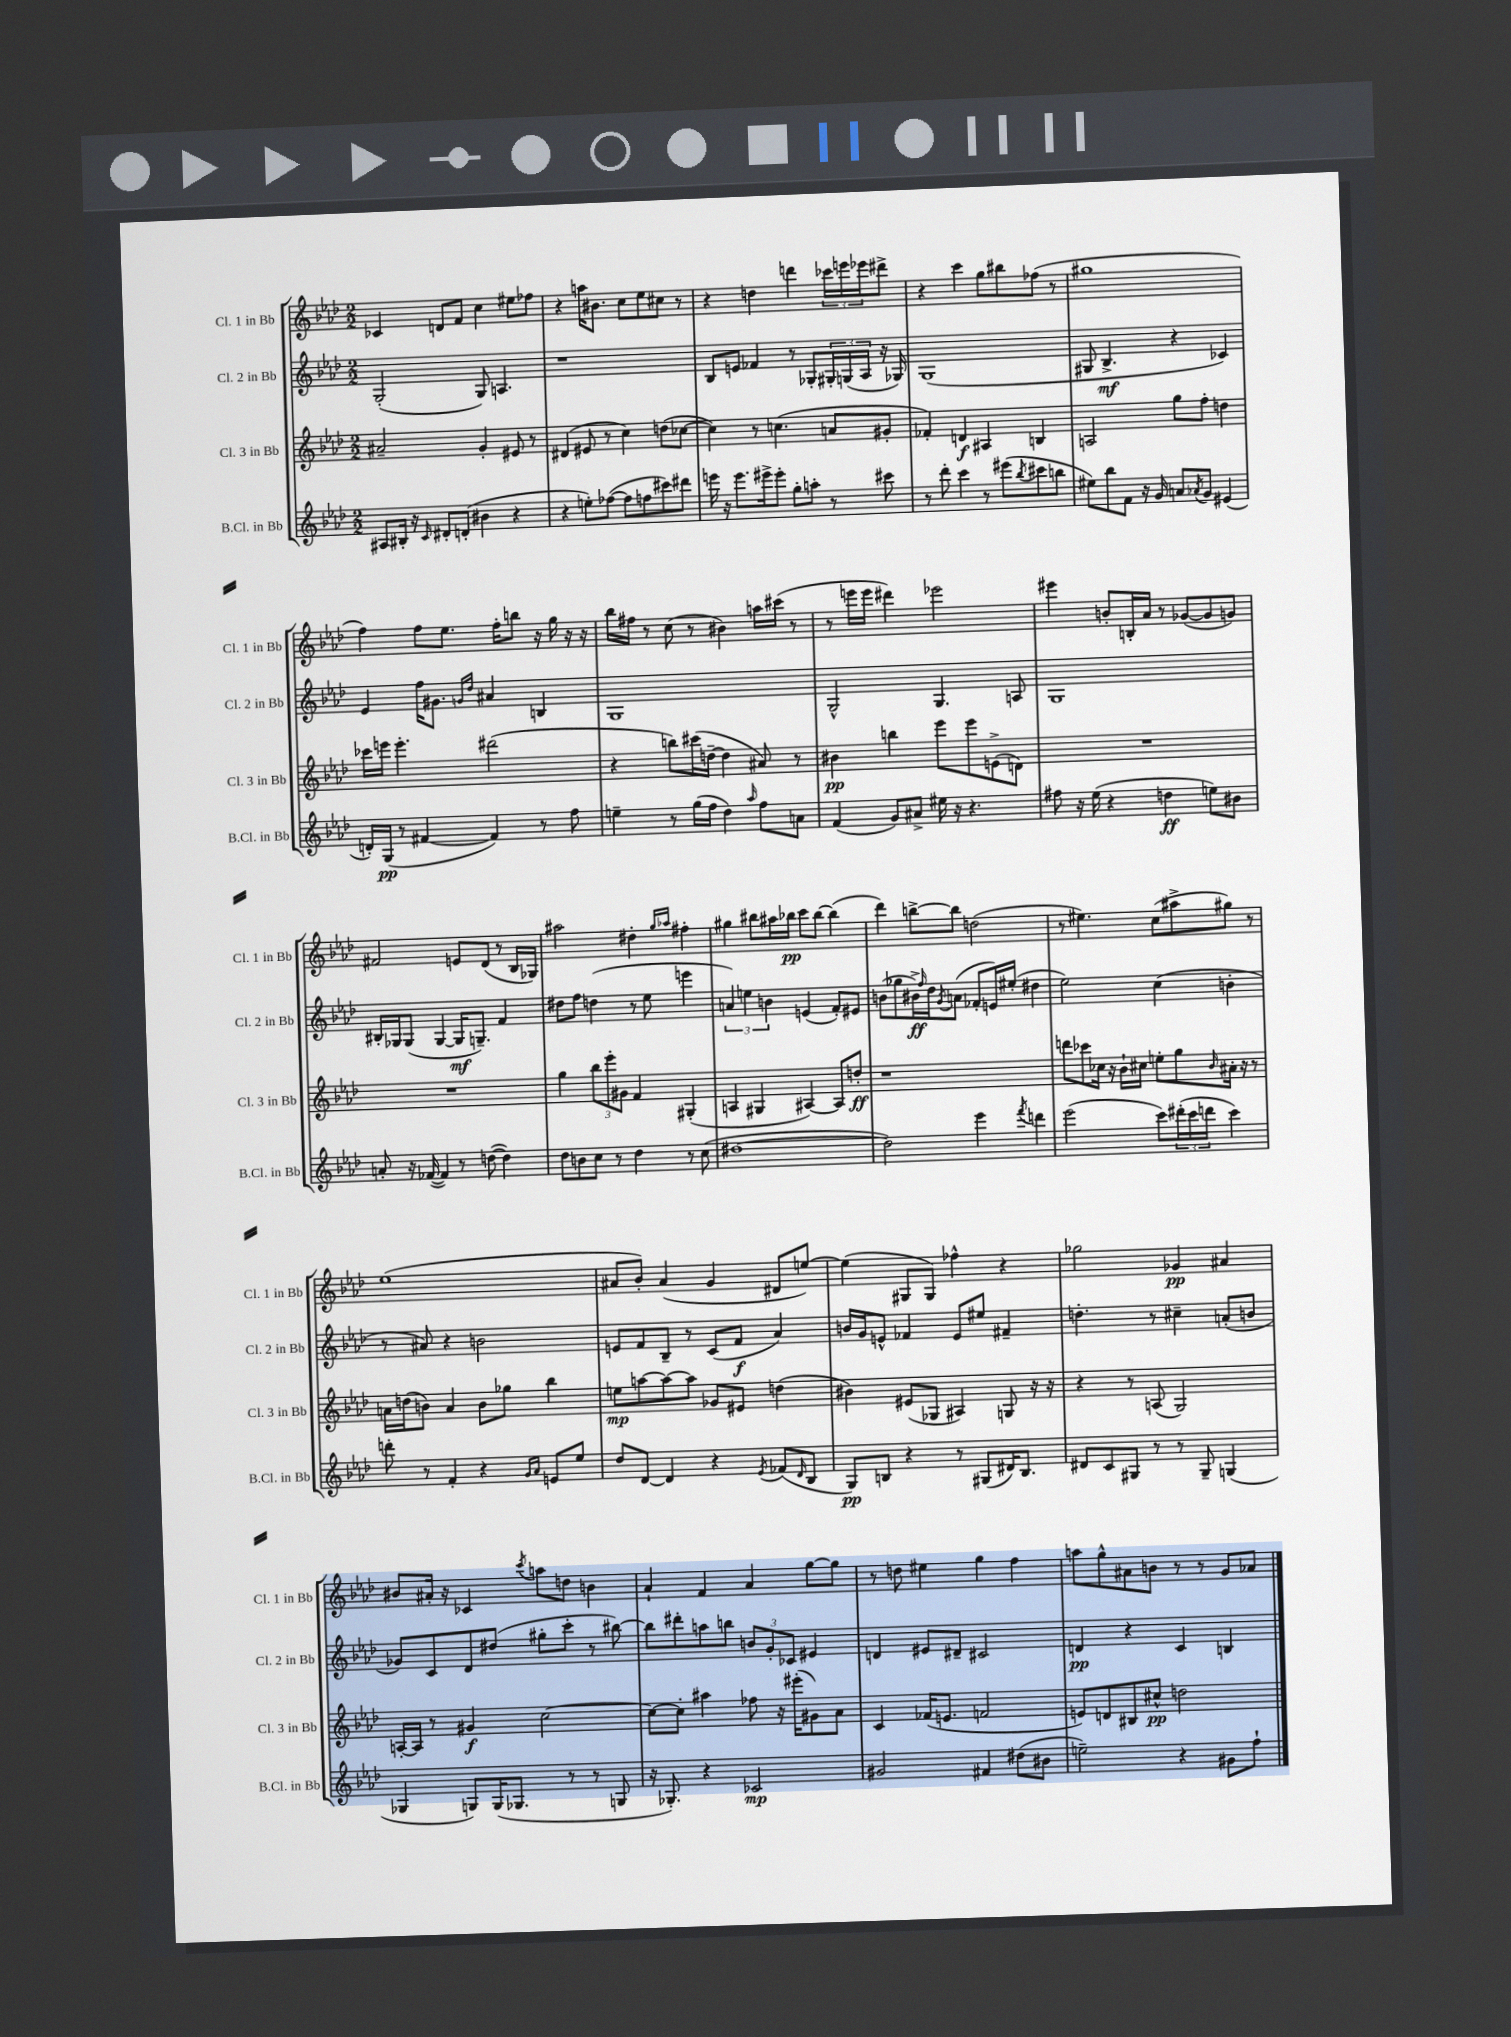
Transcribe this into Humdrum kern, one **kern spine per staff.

**kern	**dynam	**kern	**dynam	**kern	**dynam	**kern	**dynam
*part4	*part4	*part3	*part3	*part2	*part2	*part1	*part1
*staff4	*staff4	*staff3	*staff3	*staff2	*staff2	*staff1	*staff1
*I"B.Cl. in Bb	*	*I"Cl. 3 in Bb	*	*I"Cl. 2 in Bb	*	*I"Cl. 1 in Bb	*
*I'B.Cl. in Bb	*	*I'Cl. 3 in Bb	*	*I'Cl. 2 in Bb	*	*I'Cl. 1 in Bb	*
*clefG2	*	*clefG2	*	*clefG2	*	*clefG2	*
*k[b-e-a-d-]	*	*k[b-e-a-d-]	*	*k[b-e-a-d-]	*	*k[b-e-a-d-]	*
*M2/2	*	*M2/2	*	*M2/2	*	*M2/2	*
=14	=14	=14	=14	=14	=14	=14	=14
8A#X/L	.	2a#X~/	.	(2G'/	.	4c-X/	.
16B#X'/Jk	.	.	.	.	.	.	.
16r	.	.	.	.	.	.	.
16qqc/	.	.	.	.	.	.	.
8d#X'/L	.	.	.	.	.	8dn/L	.
(8dn'/J	.	.	.	.	.	8f/J	.
4b#X\	.	4g'/	.	8G/)	.	4cc\	.
.	.	.	.	4.An/	.	.	.
4r	.	8e#X/	.	.	.	8ee#X\L	.
.	.	8r	.	.	.	8ff-X\J	.
=15	=15	=15	=15	=15	=15	=15	=15
4r	.	(4d#X/	.	1r	.	4r	.
8een'\L)	.	8e#X/	.	.	.	16aan\KL	.
.	.	.	.	.	.	8.b#X\J	.
([8ff-X\J	.	8r	.	.	.	.	.
8ff-\L]	.	4cc\)	.	.	.	8cc\L	.
8ffn\	.	.	.	.	.	8ee-\	.
8ccc#X\)	.	(8ddn\L	.	.	.	8cc#X\J	.
8ddd#X\J	.	[8cc-X\J	.	.	.	8r	.
=16	=16	=16	=16	=16	=16	=16	=16
16eeen\	.	4cc-\])	.	8B-/L	.	4r	.
16r	.	.	.	.	.	.	.
8.eee\L	.	.	.	8en/J	.	.	.
.	.	8r	.	4f-X/	.	4ddn\	.
16eee#X^\k	.	.	.	.	.	.	.
8eee#'\J	.	(4.ccn\	.	.	.	.	.
8gg'\L	.	.	.	8r	.	4dddn\	.
8aan'\J	.	.	.	8G-X'/L	.	.	.
8r	.	8an/L	.	24G#X'/L	.	24ccc-X\LL	.
.	.	.	.	(24Gn/	.	24eeen\	.
.	.	.	.	24A-/JJ	.	24eee-X\J	.
8ccc#X\	.	8g#X'/J	.	16r	.	8ddd#X^\J	.
.	.	.	.	16G-X/)	.	.	.
=17	=17	=17	=17	=17	=17	=17	=17
8r	.	4f-X'/)	.	(1G	.	4r	.
8ddd-'\	.	.	.	.	.	.	.
4ccc\	.	4dn/	f	.	.	4ccc\	.
8r	.	4A#X/	.	.	.	8gg\L	.
(8eee#X\L	.	.	.	.	.	8bb#X\	.
8qbb-/	.	.	.	.	.	.	.
8ccc#X\	.	4Bn/	.	.	.	(8ff-X\J	.
8bbn\J	.	.	.	.	.	8r	.
=18	=18	=18	=18	=18	=18	=18	=18
8ee#X\L)	.	2An/	.	8G#X/	.	1gg#X	.
8bb-\	.	.	.	4.B-^/	mf	.	.
8f\J	.	.	.	.	.	.	.
16r	.	.	.	.	.	.	.
16g/	.	.	.	.	.	.	.
8an/L	.	8gg\L	.	4r	.	.	.
8qa-X/	.	.	.	.	.	.	.
8g/J	.	8ff'\J	.	.	.	.	.
(4e#X/	.	4ddn\	.	4c-X/)	.	.	.
!!LO:LB:g=z
=19	=19	=19	=19	=19	=19	=19	=19
16dn'/LL)	.	16ccc-X\LL	.	4e-/	.	4ff\)	.
(16G/JJ	pp	16eeen\JJ	.	.	.	.	.
8r	.	4.eee'\	.	.	.	.	.
[4f#X/	.	.	.	16ff\KL	.	8ff\L	.
.	.	.	.	8.g#X\J	.	.	.
.	.	.	.	.	.	8.ee-\J	.
.	.	.	.	16qqgn/LL	.	.	.
.	.	.	.	16qqdd-/JJ	.	.	.
4f#/])	.	(2ddd#X\	.	4a#X/	.	.	.
.	.	.	.	.	.	16ff'\KL	.
.	.	.	.	.	.	8bbn\J	.
8r	.	.	.	4Bn/	.	16r	.
.	.	.	.	.	.	16gg\	.
8ff\	.	.	.	.	.	16r	.
.	.	.	.	.	.	16r	.
=20	=20	=20	=20	=20	=20	=20	=20
4een~\	.	4r	.	1G	.	16bb-\LL	.
.	.	.	.	.	.	16ff#X\JJ	.
.	.	.	.	.	.	8r	.
8r	.	8bbn\L)	.	.	.	(8cc\	.
(16gg\LL	.	(16ccc#X\L	.	.	.	8r	.
16ff\JJ	.	[16ddn~\JJ	.	.	.	.	.
4dd-\)	.	4dd\]	.	.	.	4b#X\)	.
16qqaa-/	.	.	.	.	.	.	.
8ff\L	.	8a#X/)	.	.	.	16aan\LL	.
.	.	.	.	.	.	(16ccc#X\JJ	.
8an\J	.	8r	.	.	.	8r	.
=21	=21	=21	=21	=21	=21	=21	=21
(4f/	.	4b#X\	pp	2G^^/	.	8r	.
.	.	.	.	.	.	16eeen\LL	.
.	.	.	.	.	.	16eee\JJ	.
8g/L)	.	4bbn\	.	.	.	4ddd#X\)	.
8a#X^/J	.	.	.	.	.	.	.
16ee#X\	.	8eee-\L	.	4.G/	.	2eee-X\	.
16r	.	.	.	.	.	.	.
4.r	.	8eee-\	.	.	.	.	.
.	.	(8en^\	.	.	.	.	.
.	.	8dn\J)	.	8An/	.	.	.
=22	=22	=22	=22	=22	=22	=22	=22
8ff#X\	.	1r	.	1G	.	4eee#X\	.
16r	.	.	.	.	.	.	.
(16ee-\	.	.	.	.	.	.	.
4r	.	.	.	.	.	8bn'/L	.
.	.	.	.	.	.	16Bn'/L	.
.	.	.	.	.	.	16a-/JJ	.
4ddn\	ff	.	.	.	.	8r	.
.	.	.	.	.	.	([8g-X/L	.
8een\L)	.	.	.	.	.	8g-/]	.
8b#X\J	.	.	.	.	.	8gn/J)	.
!!LO:LB:g=z
=23	=23	=23	=23	=23	=23	=23	=23
8an'/	.	1r	.	16B#X'/LL	.	2f#X/	.
.	.	.	.	16G-X/J	.	.	.
16r	.	.	.	(8G-/J	.	.	.
([16f-X/	.	.	.	.	.	.	.
4f-/])	.	.	.	[4G-/	.	.	.
8r	.	.	.	16G-/KL]	mf	8en/L	.
.	.	.	.	8.Gn~/J)	.	.	.
([8ddn\	.	.	.	.	.	(8d-/J	.
4dd\])	.	.	.	4f/	.	8r	.
.	.	.	.	.	.	16B-/LL	.
.	.	.	.	.	.	16G-X/JJ)	.
=24	=24	=24	=24	=24	=24	=24	=24
8dd-\L	.	4gg\	.	8dd#X\L	.	2aa#X\	.
8bn\	.	.	.	8ff\J	.	.	.
8cc\J	.	12bb-\L	.	(4ddn\	.	.	.
.	.	12eee-'\	.	.	.	.	.
8r	.	.	.	.	.	.	.
.	.	12g#X\J	.	.	.	.	.
4dd-\	.	4f/	.	8r	.	4dd#X'\	.
.	.	.	.	8ee-\	.	.	.
.	.	.	.	.	.	16qqgg/LL	.
.	.	.	.	.	.	16qqaa-X/JJ	.
8r	.	(4G#X'/	.	4eeen\	.	4ff#X'\	.
(8cc\	.	.	.	.	.	.	.
=25	=25	=25	=25	=25	=25	=25	=25
[1dd#X	.	4An/	.	6an/)	.	4gg#X\	.
.	.	.	.	6een\	.	.	.
.	.	4G#X/	.	.	.	8bb#X\L	.
.	.	.	.	6bn\	.	.	.
.	.	.	.	.	.	16aa#X\L	.
.	.	.	.	.	.	16bb-X\JJ	pp
.	.	[4A#X/)	.	(4en/	.	8ccc\L	.
.	.	.	.	.	.	[8bb-\J	.
.	.	8A#/L]	.	8f'/L)	.	(4bb-\]	.
.	.	8ddn'/J	ff	8e#X/J	.	.	.
=26	=26	=26	=26	=26	=26	=26	=26
2dd#\])	.	1r	.	(8bn\L	.	4ddd-\)	.
.	.	.	.	8gg-X\	.	.	.
.	.	.	.	16b#X^\L)	ff	[8bbn^\L	.
.	.	.	.	16qqff/	.	.	.
.	.	.	.	16dd-\J	.	.	.
.	.	.	.	8qg/	.	.	.
.	.	.	.	(8an\J	.	8bb\J]	.
4eee-\	.	.	.	8f-X'/L	.	(2ddn\	.
.	.	.	.	16en/L)	.	.	.
.	.	.	.	(16ee#X'/JJ	.	.	.
8qfff/	.	.	.	.	.	.	.
4dddn\	.	.	.	4dd#X\	.	.	.
=27	=27	=27	=27	=27	=27	=27	=27
(2eee-\	.	8dddn\L	.	2ee-\)	.	8r	.
.	.	8ccc-X\	.	.	.	4.ee#X\)	.
.	.	16cc-X\Jk	.	.	.	.	.
.	.	16r	.	.	.	.	.
.	.	16b-`\LL	.	.	.	.	.
.	.	16cc#X\JJ	.	.	.	.	.
8ccc\L)	.	8een'\L	.	(4cc\	.	(8cc\L	.
(24ddd#X'\L	.	8gg\	.	.	.	8aa#X^\	.
24ccc\	.	.	.	.	.	.	.
24dddn\JJ	.	.	.	.	.	.	.
.	.	16qqb-/	.	.	.	.	.
4ccc\)	.	16a#X'\Jk	.	4bn'\	.	8gg#X\J)	.
.	.	16r	.	.	.	.	.
.	.	8r	.	.	.	8r	.
!!LO:LB:g=z
=28	=28	=28	=28	=28	=28	=28	=28
8dddn'\	.	16an\LL	.	8r	.	(1ee-	.
.	.	(16ddn\J	.	.	.	.	.
8r	.	8bn\J)	.	8a#X/)	.	.	.
4f'/	.	4a/	.	4r	.	.	.
4r	.	8b\L	.	2bn\	.	.	.
.	.	8gg-X\J	.	.	.	.	.
16qqg/LL	.	.	.	.	.	.	.
16qqa-/JJ	.	.	.	.	.	.	.
8en/L	.	4bb-\	.	.	.	.	.
8ee-/J	.	.	.	.	.	.	.
=29	=29	=29	=29	=29	=29	=29	=29
8dd-/L	.	8een\L	mp	8en/L	.	8a#X/L	.
[8d-/J	.	[8aan\	.	8f/	.	8b-'/J)	.
4d-/]	.	8aa\_	.	8B-~/J	.	(4a#/	.
.	.	8aa\J]	.	8r	.	.	.
4r	.	8g-X/L	.	(8c/L	.	4g/	.
.	.	8e#X/J	.	8f/J	f	.	.
8qe-/	.	.	.	.	.	.	.
(8f-X/L	.	(4ddn\	.	4a-/)	.	8d#X/L	.
16qqd-/	.	.	.	.	.	.	.
8B-/J	.	.	.	.	.	[8een/J)	.
=30	=30	=30	=30	=30	=30	=30	=30
8G/L)	pp	4b#X\)	.	16bn/LL	.	(4ee\]	.
.	.	.	.	16g/J	.	.	.
8Bn/J	.	.	.	8en^^/J	.	.	.
4r	.	(8e#X/L	.	4f-X/	.	8G#X/L	.
.	.	8G-X/J	.	.	.	8G#/J)	.
8r	.	4A#X/)	.	8e/L	.	4ff-X^^\	.
(8G#X/L	.	.	.	8ee#X/J	.	.	.
16d#X/K)	.	8Gn/	.	4f#X~/	.	4r	.
8.B/J	.	.	.	.	.	.	.
.	.	16r	.	.	.	.	.
.	.	16r	.	.	.	.	.
=31	=31	=31	=31	=31	=31	=31	=31
8d#X/L	.	4r	.	4.ddn'\	.	2gg-X\	.
8c/	.	.	.	.	.	.	.
8G#X/J	.	8r	.	.	.	.	.
8r	.	(8An/	.	8r	.	.	.
8r	.	2G/)	.	4cc#X~\	.	4g-X/	pp
8G#~/	.	.	.	.	.	.	.
(4Gn/	.	.	.	(8an'/L	.	4a#X/	.
.	.	.	.	8bn/J	.	.	.
!!LO:LB:g=z
=32	=32	=32	=32	=32	=32	=32	=32
4G-X/	.	[16An'/LL	.	8g-X/L)	.	8b#X/L	.
.	.	16A/JJ]	.	.	.	.	.
.	.	8r	.	8c/	.	16a#X'/Jk	.
.	.	.	.	.	.	16r	.
8Gn/L)	.	4g#X/	f	8d-/	.	4c-X/	.
(16G/K	.	.	.	(8dd#X/J	.	.	.
8.G-X/J	.	.	.	.	.	.	.
.	.	.	.	.	.	8qccc/	.
.	.	[2cc\	.	8gg#X'\L	.	8aan\L	.
8r	.	.	.	8ccc'\J	.	8ddn\J	.
8r	.	.	.	8r	.	4bn\	.
8Gn/	.	.	.	[8bb#X\)	.	.	.
=33	=33	=33	=33	=33	=33	=33	=33
16r	.	8cc\L_	.	8bb#\L]	.	4a-`/	.
8.G-X'/)	.	.	.	.	.	.	.
.	.	8cc'\J]	.	8ddd#X'\	.	.	.
4r	.	4aa#X\	.	8aan\	.	4f/	.
.	.	.	.	8bbn\J	.	.	.
2c-X/	mp	8ff-X\	.	12bn/L	.	4a-/	.
.	.	.	.	12g'/	.	.	.
.	.	16r	.	.	.	.	.
.	.	.	.	12c-X/J	.	.	.
.	.	(16eee#X'\KL	.	.	.	.	.
.	.	8g#X\)	.	4e#X/	.	[8gg\L	.
.	.	8a-\J	.	.	.	8gg\J]	.
=34	=34	=34	=34	=34	=34	=34	=34
2g#X/	.	4c/	.	4dn/	.	8r	.
.	.	.	.	.	.	8ddn\	.
.	.	(16f-X/KL	.	8e#X/L	.	4ee#X\	.
.	.	8.en/J	.	.	.	.	.
.	.	.	.	8d#X~/J	.	.	.
4f#X/	.	2fn/	.	2c#X/	.	4gg\	.
(8dd#X\L	.	.	.	.	.	4ff\	.
8b#X\J	.	.	.	.	.	.	.
=35	=35	=35	=35	=35	=35	=35	=35
2een~\)	.	8en/L)	.	4dn/	pp	8aan\L	.
.	.	8dn/	.	.	.	8gg^^\	.
.	.	8B#X/	.	4r	.	8a#X\	.
.	.	8cc#X^^/J	pp	.	.	8bn\J	.
4r	.	2ddn\	.	4c/	.	8r	.
.	.	.	.	.	.	8r	.
8g#X\L	.	.	.	4Bn/	.	8g/L	.
8ff`\J	.	.	.	.	.	8a-X/J	.
==	==	==	==	==	==	==	==
*-	*-	*-	*-	*-	*-	*-	*-
